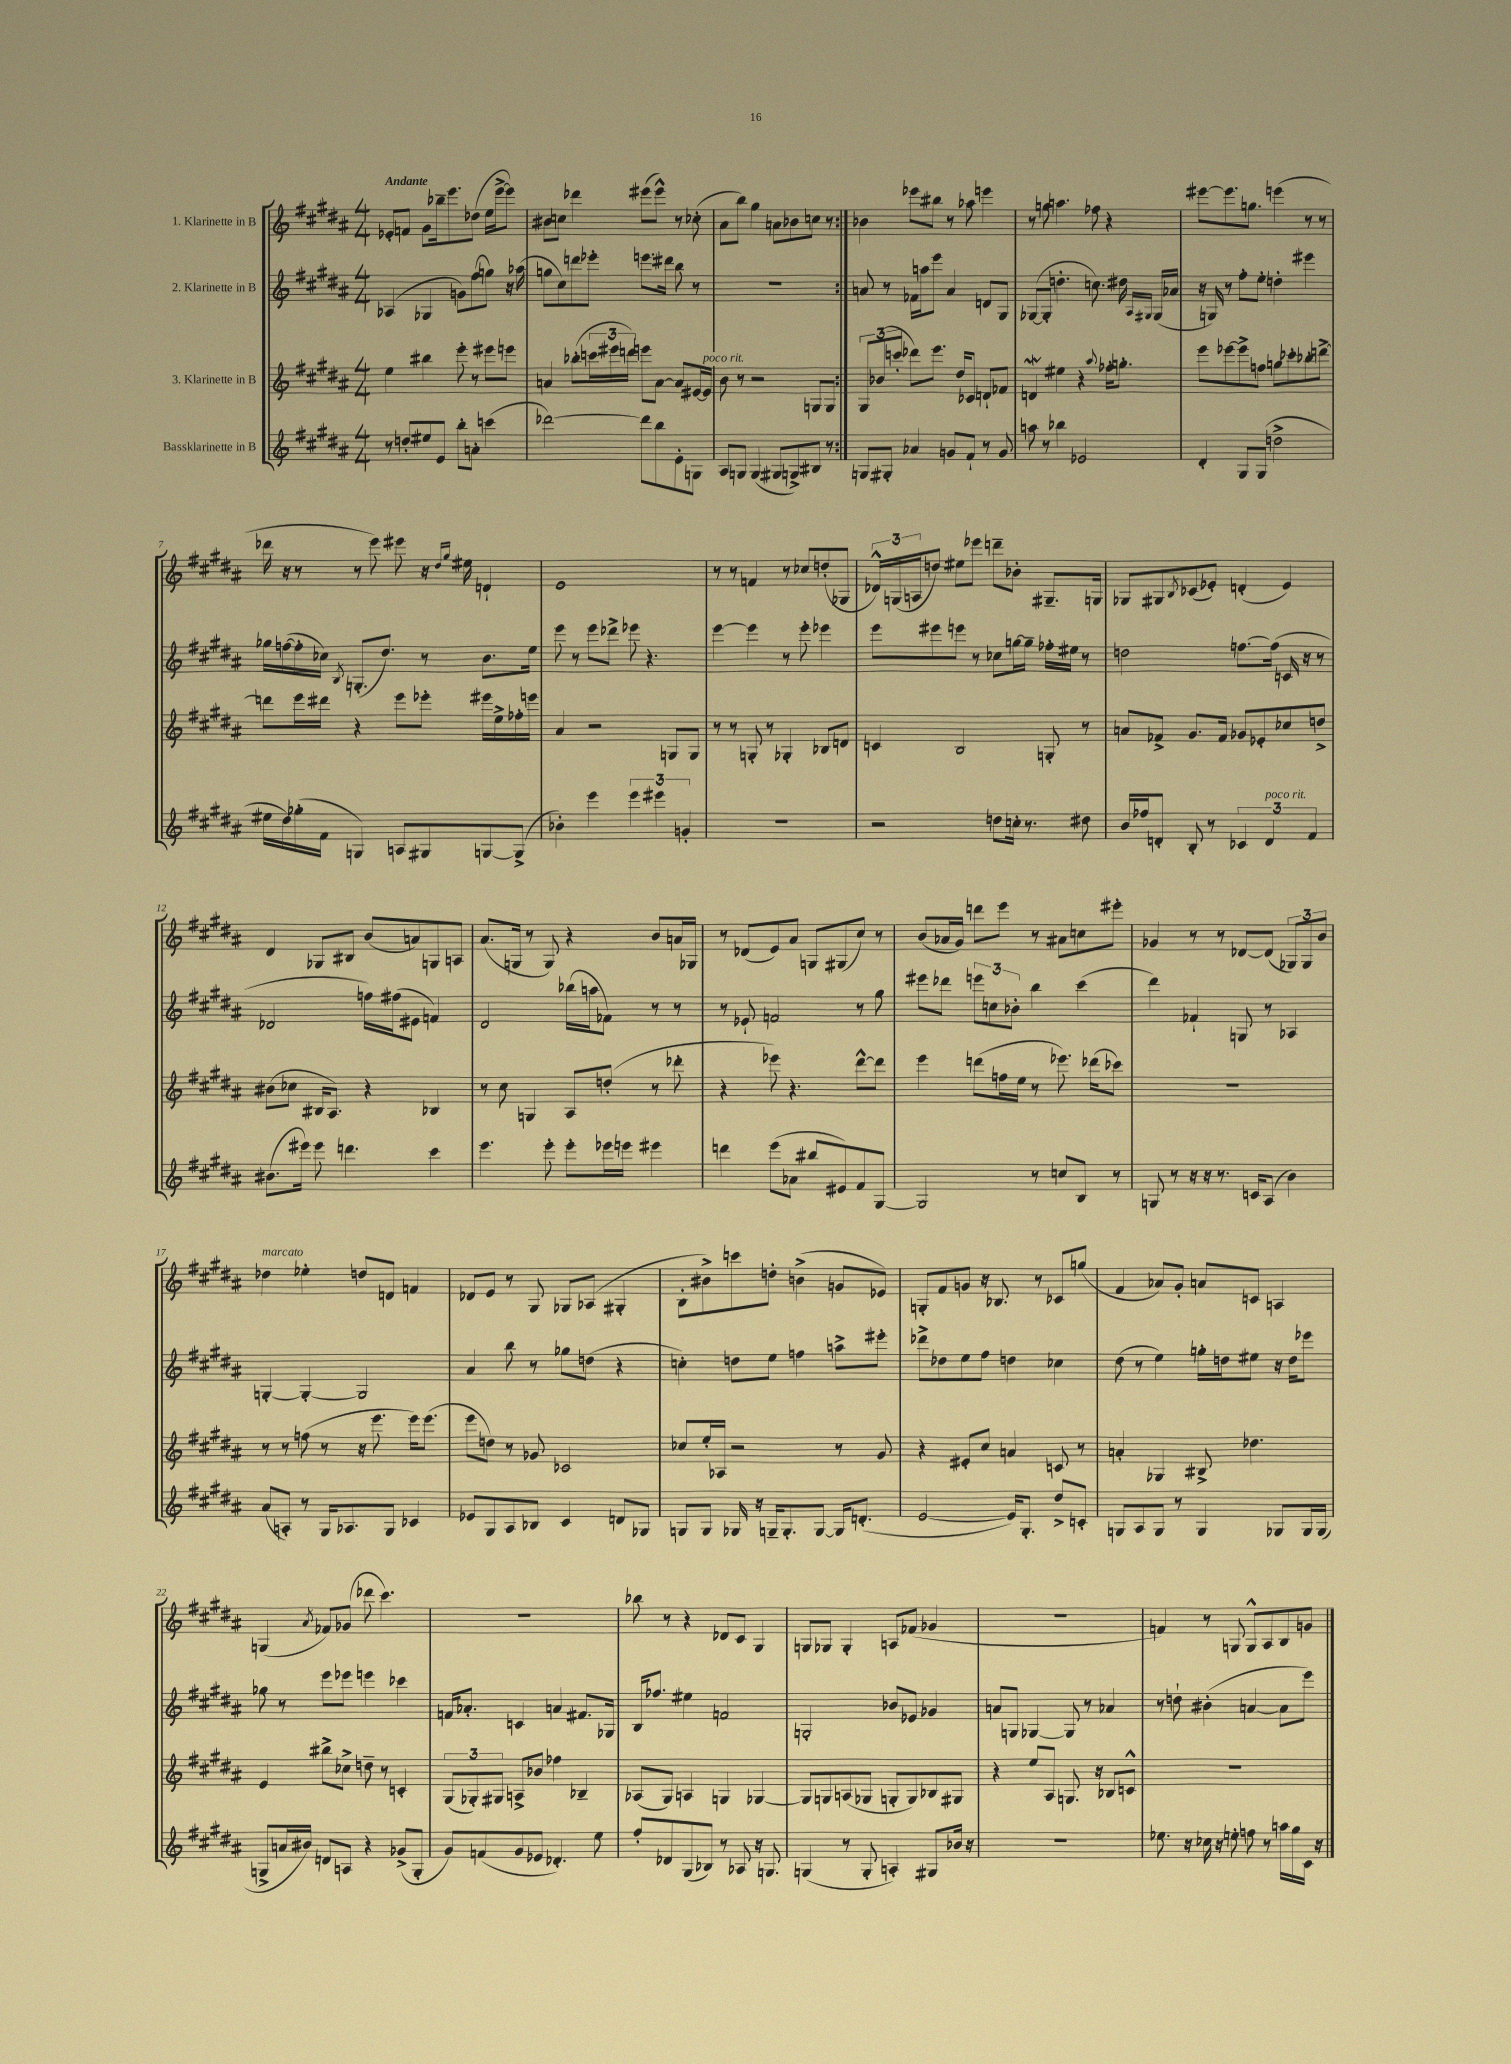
<<
\new StaffGroup <<
\new Staff = "s0" \with { instrumentName = "1. Klarinette in B" } {
    \clef treble \key b \major \numericTimeSignature \time 4/4 \tempo "Andante"
    \repeat volta 2 { ees'8-. f'8 gis'8 bes''16-- e'''8. des''8( e''16 e'''16~-> e'''8) |
    bis'8 c''8 des'''4 eis'''8( eis'''8-^) r8 ces''8-.( |
    ais'8 b''8) gis''4 a'8 bes'8 c''8 r8 | }
    bes'4 ees'''8 bis''8 r8 aes''8 e'''4 |
    r8 g''8 a''4. fes''8 r4 |
    eis'''8~ eis'''8. g''8. e'''4( r8 r8 |
    des'''16 r16 r8 r8 e'''8) eis'''8 r16 \grace { dis''16 gis''16 } eis''16 d'4-! |
    e'1 |
    r8 r8 f'4 r8 ces''8 d''8-.( ges8 |
    \tuplet 3/2 { des'16-^) g16( a16 } d''8) eis''8 ees'''8 d'''8-- bes'8-. gis8.-- g16 |
    ges8 gis8 \acciaccatura { b8 } ces'8( ees'8-.) d'4-.( ees'4) |
    dis'4 ges8 bis8 b'8( a'8) g8 a8 |
    ais'8.( g16 r8 g8) r4 b'8 a'16 ges16 |
    r8 des'8( e'8) ais'8 g8 gis8( cis''8) r8 |
    b'8( aes'16 gis'16) d'''8 e'''8 r8 ais'8 c''8 eis'''8-. |
    ges'4 r8 r8 des'8~ des'8( \tuplet 3/2 { ges8) ges8 b'8 } |
    des''4^\markup { \italic "marcato" } ees''4-. d''8 d'8 f'4 |
    des'8 e'8 r8 gis8 ges8 aes8( gis4-. |
    b8-. bis'8->) c'''8 d''8-. b'4->( g'8 ees'8) |
    g8-. fis'8 g'8 r16 bes8. r8 ces'8 g''8( |
    fis'4 aes'8) gis'8-. a'8 c'8 a4 |
    g4( \acciaccatura { ais'8 } fes'8) ges'8( des'''8 cis'''4.) |
    R1 |
    bes''8 r8 r4 des'8 cis'8 gis4 |
    g8 ges8 ges4-. a8 fes'8( ges'4 |
    R1 |
    f'4) r8 g8 g8-^ ais8 b8 g'8 \bar "|." |
}
\new Staff = "s1" \with { instrumentName = "2. Klarinette in B" } {
    \clef treble \key b \major \numericTimeSignature \time 4/4
    \repeat volta 2 { aes4( ges4 g'8) fis''8( g''8) r16 aes''16( |
    g''8 cis''8) d'''8 ees'''8-. e'''8. dis'''16 b''8 r8 |
    R1 | }
    a'8 r8 fes'16 a''16 e'''8 a'4 d'8 gis8 |
    ges8~( ges8-. d''4.-. c''8.) dis''16 \grace { ais16 gis16 } gis16( aes'16 |
    r16 g16) r8 fis''8-. e''8-. d''4-. eis'''4 |
    ges''16 f''16~( f''16-. ces''16) \acciaccatura { b8 } g8.-.( dis''8.) r8 b'8. e''16 |
    e'''8 r8 e'''8 des'''8-> ees'''8 r4. |
    e'''4~ e'''4 r8 e'''8-. ees'''4 |
    e'''8 eis'''8 e'''8 r8 ces''8 g''16~ g''16-- fes''16-. eis''16 r8 |
    d''2 f''8.~ f''16( c'16 r16 r8 |
    des'2 f''16) fis''16( eis'8 f'4) |
    dis'2 bes''16( a''16 fes'8) r8 r8 |
    r8 ees'8-! f'2 r8 gis''8 |
    eis'''8 des'''8 \tuplet 3/2 { e'''8 c''8 bes'8-. } b''4 cis'''4( |
    dis'''4) fes'4-! g8 r8 aes4 |
    g4~-. g4~-. g2 |
    ais'4 b''8 r8 ges''8 d''8( r4 |
    c''4-.) d''8 e''8 f''4 a''8-> eis'''8-. |
    des'''8-> des''8 e''8 fis''8 d''4 ces''4 |
    dis''8( r8 e''4) g''16-. d''16 eis''8 r16 d''16 ees'''8 |
    ges''8 r8 e'''8 ees'''8 e'''4 ces'''4 |
    f'16 aes'8.-. c'4 a'4 fis'8. ges16 |
    b16 fes''8. eis''4 f'2 |
    g2-. bes'8 ees'8 ges'4 |
    a'8 g8 ges4~ ges8 r8 aes'4 |
    r8 d''8-! bis'4-.( a'4~ a'8 e'''8) \bar "|." |
}
\new Staff = "s2" \with { instrumentName = "3. Klarinette in B" } {
    \clef treble \key b \major \numericTimeSignature \time 4/4
    \repeat volta 2 { e''4 bis''4 e'''8-. r8 eis'''8 e'''8 |
    a'4 bes''8-.( \tuplet 3/2 { c'''16 eis'''16 d'''16) } e'''8 a'8~ a'8 eis'16~ eis'16^\markup { \italic "poco rit." } |
    b'8 r8 r2 g8 g8 | }
    \tuplet 3/2 { gis8 bes'8( c'''8-. } des'''8) e'''8. dis''16 ces'8 d'8-! fes'8 |
    d'4\mordent eis''4 r4 \appoggiatura { ais''8 } fes''16-. g''8.-. |
    e'''8 ees'''8~ ees'''8-> f''8 g''8 ces'''8-. bes''8-. d'''8~-> |
    d'''8 e'''16 dis'''16 r4 e'''8 ees'''8-. eis'''16 e''16-> fes''16-. e'''16 |
    ais'4 r2 g8 g8 |
    r8 r8 g8-. r8 ges4-. bes8 d'8 |
    c'4 b2 g8-. r8 |
    a'8 fes'8-> gis'8. fes'16 ges'8 ees'8-. ces''8 d''8-> |
    bis'8( ces''8 bis16 ais8.) r4 bes4 |
    r8 cis''8 g4 ais8 d''8-.( r8 des'''8-. |
    r4 ees'''8) r4. dis'''8~-^ dis'''8 |
    e'''4 d'''8( f''16 e''16 r8 ees'''8.) des'''16( ces'''8) |
    R1 |
    r8 r8 f''8( r8 r16 e'''8. e'''16) e'''8.( |
    e'''8 d''8) r8 ges'8 ces'2 |
    ces''8 e''16-. aes16 r2 r8 gis'8 |
    r4 eis'8-. cis''8 a'4 c'8 r8 |
    a'4-. ges4 bis8-> des''4. |
    e'4 bis''8-> ces''8-> d''8-- r8 c'4-. |
    \tuplet 3/2 { gis8( ges8-.) gis8 } a8-> bes'8 fes''4 bes4-- |
    aes8( gis8) a4 g4 ges4~ |
    ges8 g8 a8( ges8 g8-. g8) bes8 gis8 |
    r4 e''8 ais8 g8. r16 bes8 c'8-^ |
    R1 \bar "|." |
}
\new Staff = "s3" \with { instrumentName = "Bassklarinette in B" } {
    \clef treble \key b \major \numericTimeSignature \time 4/4
    \repeat volta 2 { r8 d''8-. eis''8 e'8 b''8-. a'8-. c'''4( |
    des'''2~) des'''8 b''8 e'8-. g8 |
    ais8 g8 g4( gis8 g8->) bis8 r8 | }
    g8 gis8-. aes'4 g'8 fis'8-! r8 g'8 |
    a''8 r8 bes''4 ees'2 |
    dis'4-. gis8 gis8( d''2-> |
    eis''16 dis''16) ges''16-.( fis'16 g4) a8 gis8 g8~ g8->( |
    bes'4-.) e'''4 \tuplet 3/2 { e'''4 eis'''4 g'4-. } |
    R1 |
    r2 d''8 c''16-. r8. dis''8 |
    b'16 fes''16 d'8-. b8-. r8 \tuplet 3/2 { ces'4 d'4^\markup { \italic "poco rit." } fis'4 } |
    bis'8.( eis'''16) eis'''8 d'''4. cis'''4 |
    e'''4. e'''8-. e'''8-. ees'''16 e'''16 eis'''4 |
    d'''4 e'''8( aes'8 bis''8 eis'8) fis'8 gis8~ |
    gis2 r8 c''8 b8 r8 |
    g8 r8 r16 r16 r8. c'16 ais8( b'4) |
    ais'8( a8-.) r8 gis16 aes8. gis8 ces'4 |
    ees'8 gis8 ais8 bes8 cis'4 d'8 ges8 |
    g8 g8 ges16 r16 g16-- g8.-. g8~ g16 d'8.-.( |
    e'2~ e'16) gis8.-. dis''8-> c'8-. |
    g8 ais8 g8 r8 g4 ges8 ges16 ges16( |
    g8-> a'16 bis'16) d'8 a8 r4 ges'8->( g8-. |
    gis'8) f'8( gis'8 ees'8 des'4.-.) e''8 |
    fis''8-. des'8 gis8( bes8) r8 aes8 r16 g8. |
    g4( r8 g8-. a4-.) gis8 bes'16 r16 |
    R1 |
    ees''8. r16 ces''16 r16 e''8-. f''8 r8 a''16 gis''16 cis'16 r16 \bar "|." |
}
>>
>>
